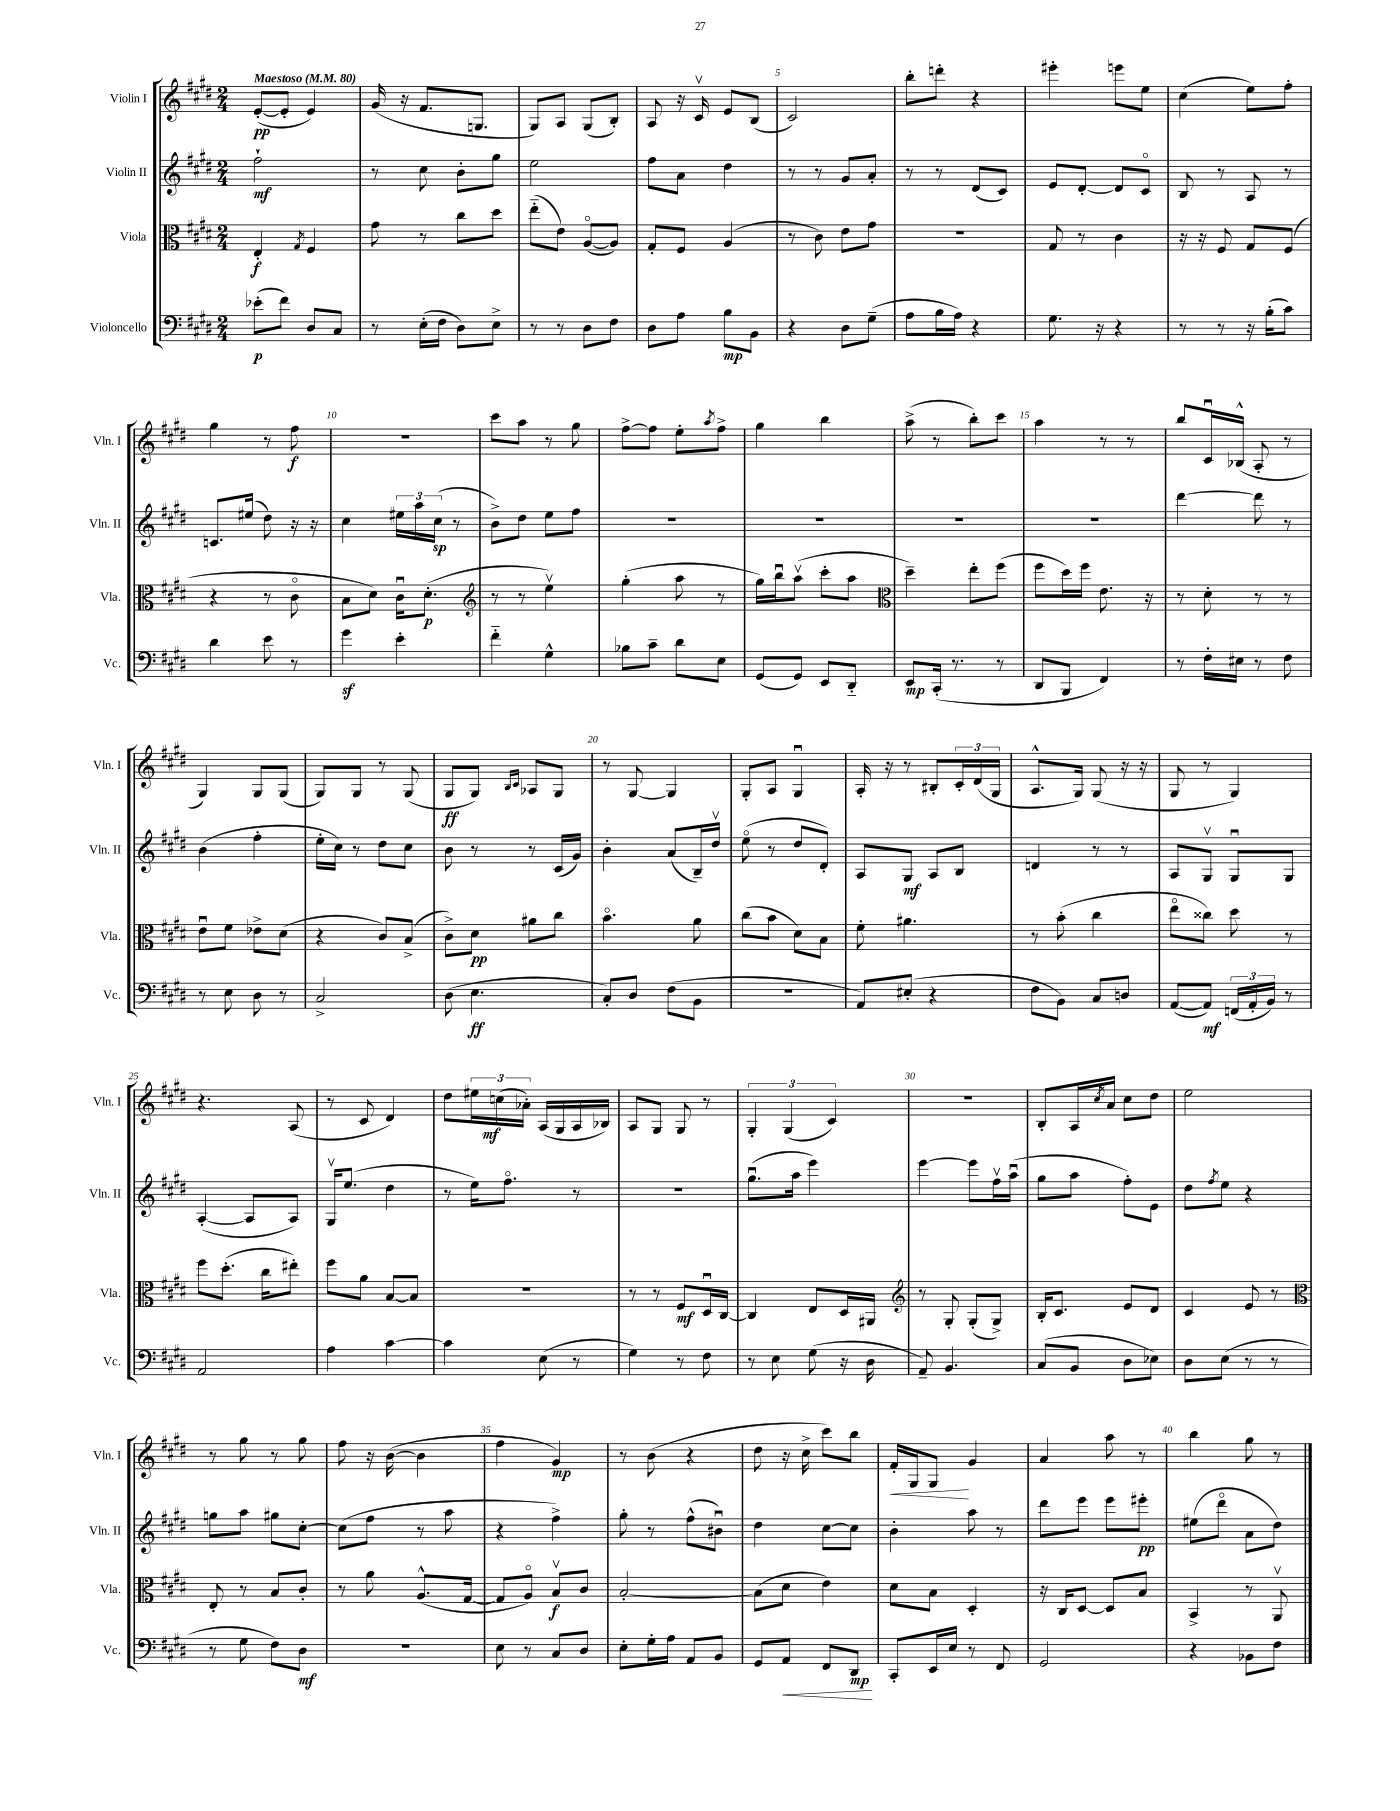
<<
\new StaffGroup <<
\new Staff = "s0" \with { instrumentName = "Violin I" shortInstrumentName = "Vln. I" } {
    \clef treble \key e \major \numericTimeSignature \time 2/4 \tempo "Maestoso" 4 = 80
    e'8~-.\pp( e'8-. e'4) |
    gis'16( r16 fis'8. g8. |
    gis8) a8 gis8( b8-.) |
    a8 r16 cis'16\upbow e'8 b8( |
    cis'2) |
    b''8-. d'''8-. r4 |
    eis'''4-. e'''8 e''8 |
    cis''4( e''8) fis''8-. |
    gis''4 r8 fis''8\f |
    R2 |
    cis'''8 a''8 r8 gis''8 |
    fis''8~-> fis''8 e''8-. \acciaccatura { a''8 } fis''8-> |
    gis''4 b''4 |
    a''8->( r8 b''8-.) cis'''8 |
    a''4 r8 r8 |
    b''8 cis'16\downbow bes16-^( a8-. r8 |
    gis4) gis8 gis8( |
    gis8) gis8 r8 gis8( |
    gis8\ff gis8) \grace { b16 cis'16 } aes8 gis8 |
    r8 gis8~ gis4 |
    gis8-. a8 gis4\downbow |
    a16-. r16 r8 bis8-. \tuplet 3/2 { cis'16-. dis'16( gis16 } |
    a8.-^ gis16) gis8( r16 r16 |
    gis8 r8 gis4) |
    r4. a8( |
    r8 cis'8 dis'4) |
    dis''8 \tuplet 3/2 { eis''16 c''16\mf( aes'16-.) } a16( gis16 a16 bes16) |
    a8 gis8 gis8 r8 |
    \tuplet 3/2 { gis4-. gis4( cis'4) } |
    r2 |
    b8-. a16 \acciaccatura { cis''8 } a'16 cis''8 dis''8 |
    e''2 |
    r8 gis''8 r8 gis''8 |
    fis''8 r16 b'16~( b'4 |
    fis''4 gis'4\mp) |
    r8 b'8( r4 |
    dis''8 r16 cis''16-> cis'''8) b''8 |
    fis'16-.\< gis16 gis8\! gis'4 |
    a'4 a''8 r8 |
    b''4 gis''8 r8 \bar "|." |
}
\new Staff = "s1" \with { instrumentName = "Violin II" shortInstrumentName = "Vln. II" } {
    \clef treble \key e \major \numericTimeSignature \time 2/4
    fis''2-!\mf |
    r8 cis''8 b'8-. gis''8 |
    e''2 |
    fis''8 a'8 dis''4 |
    r8 r8 gis'8 a'8-. |
    r8 r8 dis'8( cis'8) |
    e'8 dis'8~-. dis'8 cis'8\flageolet |
    b8 r8 a8 r8 |
    c'8. eis''16( dis''8) r16 r16 |
    cis''4 \tuplet 3/2 { eis''16 a''16 cis''16\sp( } r8 |
    b'8->) dis''8 e''8 fis''8 |
    R2 |
    R2 |
    R2 |
    R2 |
    dis'''4~ dis'''8 r8 |
    b'4( fis''4-. |
    e''16-. cis''16) r8 dis''8 cis''8 |
    b'8 r8 r8 cis'16( gis'16) |
    b'4-. a'8( b16--) dis''16\upbow |
    e''8\flageolet( r8 dis''8 dis'8-.) |
    a8 gis8\mf a8 b8 |
    d'4 r8 r8 |
    a8 gis8\upbow gis8\downbow gis8 |
    a4~-.( a8 a8) |
    gis16\upbow e''8.( dis''4 |
    r8 e''16) fis''8.\flageolet r8 |
    R2 |
    gis''8.\downbow( a''16 e'''4) |
    e'''4~ e'''8 fis''16\upbow a''16\downbow( |
    gis''8 a''8 fis''8-.) e'8 |
    dis''8 \acciaccatura { fis''8 } e''8 r4 |
    g''8 a''8 gis''8 cis''8~-. |
    cis''8( fis''8 r8 a''8 |
    r4 fis''4->) |
    gis''8-. r8 fis''8-^( bis'8\downbow) |
    dis''4 cis''8~ cis''8 |
    b'4-. a''8 r8 |
    dis'''8 e'''8 e'''8 eis'''8-.\pp |
    eis''8( dis'''8\flageolet a'8 dis''8) \bar "|." |
}
\new Staff = "s2" \with { instrumentName = "Viola" shortInstrumentName = "Vla." } {
    \clef alto \key e \major \numericTimeSignature \time 2/4
    e4-.\f \acciaccatura { gis8 } fis4 |
    gis'8 r8 cis''8 dis''8 |
    e''8-_( e'8) a8~\flageolet( a8) |
    gis8-. fis8 a4( |
    r8 cis'8) e'8 gis'8 |
    r2 |
    gis8 r8 cis'4 |
    r16 r16 fis8 gis8 fis8( |
    r4 r8 cis'8\flageolet |
    b8 dis'8) cis'16\downbow dis'8.-.\p( |
    \clef treble r8 r8 e''4\upbow) |
    gis''4-.( a''8 r8 |
    gis''16) b''16\downbow a''8\upbow( cis'''8-. a''8 |
    \clef alto dis''4--) e''8-. fis''8( |
    fis''8 dis''16) fis''16 e'8. r16 |
    r8 dis'8-. r8 r8 |
    e'8\downbow fis'8 ees'8-> dis'8( |
    r4 cis'8) b8->( |
    cis'8->) dis'8\pp ais'8 cis''8 |
    b'4.\flageolet a'8 |
    cis''8( b'8 dis'8) b8 |
    fis'8-. ais'4. |
    r8 b'8-.( cis''4 |
    e''8\flageolet cisis''8) dis''8 r8 |
    fis''8 dis''8.-.( cis''16 eis''8-.) |
    fis''8 a'8 b8~ b8 |
    R2 |
    r8 r8 fis8\mf dis16\downbow cis16~ |
    cis4 e8 dis16 ais,16 |
    \clef treble r8 gis8-. gis8-.( gis8->) |
    b16-. cis'8. e'8 dis'8 |
    cis'4 e'8 r8 |
    \clef alto e8-. r8 b8 cis'8-. |
    r8 a'8 a8.-^( gis16~ |
    gis8 a8\flageolet) b8\upbow\f cis'8 |
    b2~-. |
    b8( dis'8 e'4) |
    dis'8 b8 dis4-. |
    r16 cis16 dis8~ dis8 b8 |
    b,4-> r8 a,8\upbow \bar "|." |
}
\new Staff = "s3" \with { instrumentName = "Violoncello" shortInstrumentName = "Vc." } {
    \clef bass \key e \major \numericTimeSignature \time 2/4
    ees'8-.\p( fis'8) dis8 cis8 |
    r8 e16-.( fis16 dis8) e8-> |
    r8 r8 dis8 fis8 |
    dis8 a8 b8\mp b,8 |
    r4 dis8 gis8--( |
    a8 b16 a16) r4 |
    gis8. r16 r4 |
    r8 r8 r16 b16-.( cis'8) |
    dis'4 e'8 r8 |
    gis'4\sf e'4-. |
    fis'4-_ gis4-^ |
    bes8 cis'8-- dis'8 e8 |
    gis,8( gis,8) e,8 dis,8-_ |
    e,8\mp cis,16-.( r8. r8 |
    dis,8 b,,8 fis,4) |
    r8 fis16-. eis16 r8 fis8 |
    r8 e8 dis8 r8 |
    cis2-> |
    dis8( e4.\ff |
    cis8-.) dis8 fis8( b,8 |
    r2 |
    a,8) eis8-.( r4 |
    fis8 b,8) cis8 d8 |
    a,8~( a,8\mf) \tuplet 3/2 { f,16( a,16-. b,16) } r8 |
    a,2 |
    a4 cis'4~ |
    cis'4 e8( r8 |
    gis4) r8 fis8 |
    r8 e8 gis8( r16 dis16 |
    a,8--) b,4. |
    cis8( b,8 dis8 ees8) |
    dis8 e8( r8 r8 |
    r8 gis8 fis8) dis8\mf |
    r2 |
    e8 r8 cis8 dis8 |
    e8-. gis16-. a16 a,8 b,8 |
    gis,8 a,8\< fis,8 dis,8\mp\! |
    cis,8-. e,16 e16 r8 fis,8 |
    gis,2 |
    r4 bes,8 fis8 \bar "|." |
}
>>
>>
\layout { \context { \Score \override BarNumber.break-visibility = ##(#f #t #t) barNumberVisibility = #(every-nth-bar-number-visible 5) } }
